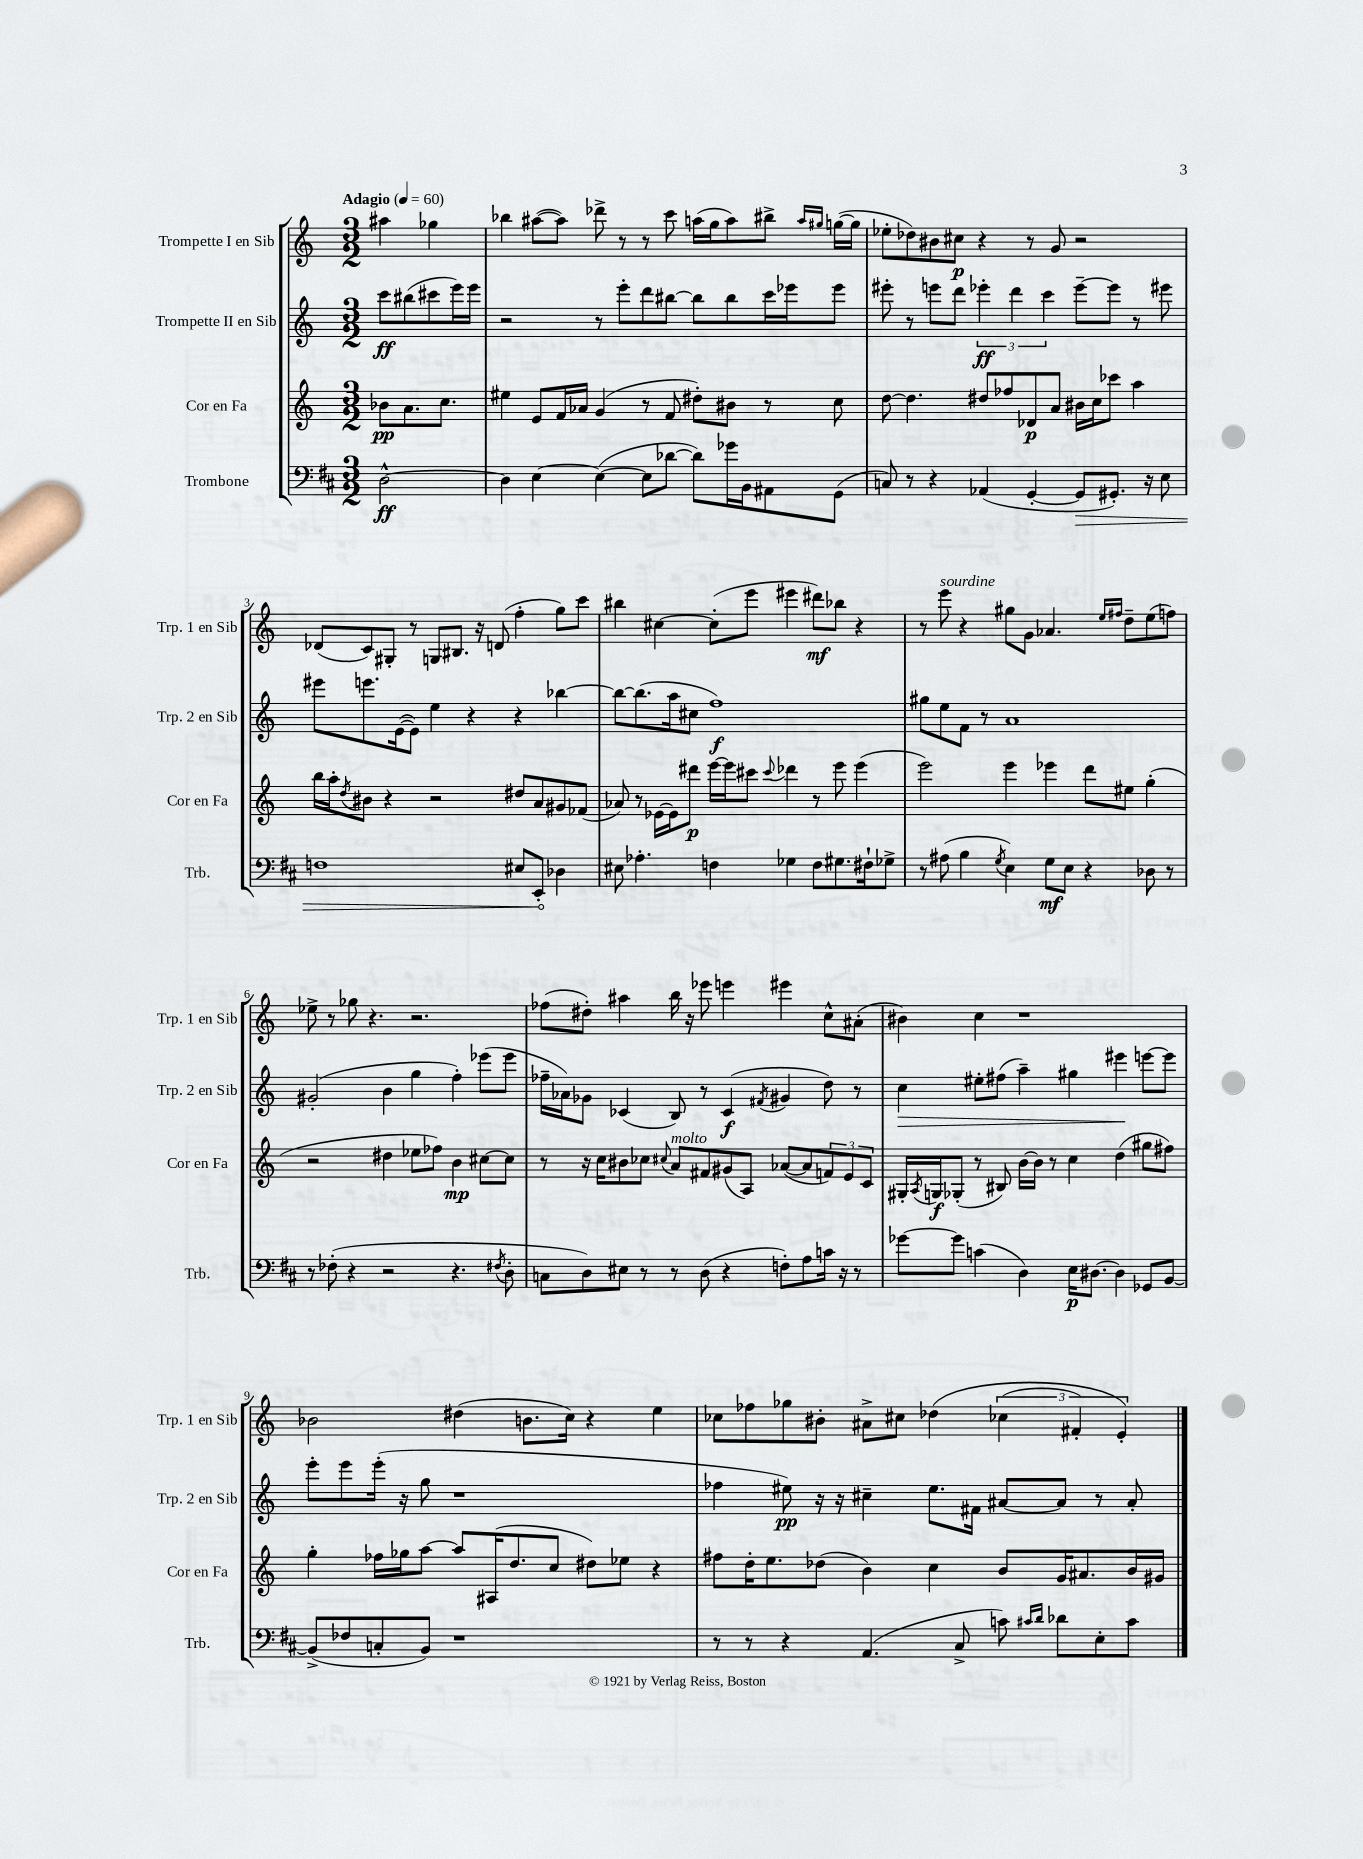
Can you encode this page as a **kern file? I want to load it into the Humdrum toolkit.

**kern	**kern	**kern	**kern
*staff4	*staff3	*staff2	*staff1
*clefF4	*clefG2	*clefG2	*clefG2
*k[f#c#]	*k[]	*k[]	*k[]
*M3/2	*M3/2	*M3/2	*M3/2
*MM60	*MM60	*MM60	*MM60
[2D^^	8b-	8ccc	4aa#
.	8.a	(8bb#	.
.	.	8ccc#	4gg-
.	8.cc	.	.
.	.	16eee)	.
.	.	16eee	.
=	=	=	=
4D]	4ee#	2r	4bb-
[4E	8e	.	([8aa#
.	16f	.	8aa#])
.	16a-	.	.
(4E_	(4g	8r	8ddd-^
.	.	8eee'	8r
8E]	8r	8ddd	8r
[8d-	8f	[8bb#	8ccc
8d-])	8dd#')	8bb#]	(16aa
.	.	.	16gg
16g-	8b#	8bb#	8aa)
16BB	.	.	.
8AA#	8r	16ccc	8bb#^
.	.	16eee-	.
.	.	.	16qqaa
.	.	.	16qqgg#
(8GG	8cc	8eee-	([16gg
.	.	.	16gg]
=	=	=	=
8C)	[8dd	8eee#'	8ee-'
8r	4.dd]	8r	8dd-)
4r	.	8eee	8b#
.	.	8ddd	8cc#
(4AA-	8dd#	6eee-'	4r
.	8ff-	.	.
.	.	6ddd	.
[4GG'	8d-	.	8r
.	.	6ccc	.
.	8a	.	8g
8GG]	16b#	[8eee-~	2r
.	16cc	.	.
8.GG#')	8ccc-	8eee-]	.
.	4aa	8r	.
16r	.	.	.
8E	.	8eee#	.
=	=	=	=
1F	16bb	8eee#	(8d-
.	16aa'	.	.
.	8qdd	.	.
.	8b#	8.eee	8c)
.	4r	.	8G#'
.	.	([16e	.
.	.	8e])	8r
.	2r	4ee	8G
.	.	.	8.B#
.	.	4r	.
.	.	.	16r
.	.	.	(8d
8E#	8dd#	4r	4ff'
8EE'	8a	.	.
4D-	8g#	[4bb-	8gg)
.	(8f-	.	8ccc
=	=	=	=
8E#	8a-)	8bb-_	4bb#
4.A-'	8r	(8.bb-]	.
.	[16e-	.	[4cc#
.	16e-]	16aa	.
.	8ddd#	8cc#	.
4F	[16eee	1ff)	(8cc#']
.	16eee]	.	.
.	8ccc#	.	8eee
.	8qqccc#	.	.
4G-	4ddd-	.	4eee#
8F	8r	.	8ddd#)
8.G#	8eee	.	8bb-
.	(4eee	.	4r
16F#`	.	.	.
8G-^	.	.	.
=	=	=	=
8r	2eee)	8gg#	8r
(8A#	.	8ee	8eee
4B	.	8f	4r
.	.	8r	.
8qG	.	.	.
4E)	4eee	1a	8gg#
.	.	.	8g
8G	4eee-	.	4.a-
8E	.	.	.
4r	8ddd	.	.
.	.	.	16qqee
.	.	.	16qqff#
.	8ee#	.	8dd~
8D-	(4gg'	.	(8ee
8r	.	.	8ff)
=	=	=	=
8r	2r	(2g#'	8ee-^
(8F-'	.	.	8r
4r	.	.	8gg-
.	.	.	4.r
2r	4dd#	4b	.
.	8ee-	4gg	2.r
.	8ff-)	.	.
4.r	4b	4ff')	.
.	[8cc#	(8eee-	.
8qF#	.	.	.
8D'	8cc#]	8eee-	.
=	=	=	=
8C	8r	16ff-~	(8ff-
.	.	16a-)	.
8D)	16r	8g-	8dd#')
.	16cc	.	.
8E#	8b#	(4c-	4aa#
8r	8cc-	.	.
.	8qqcc#	.	.
8r	8a	8B)	16bb
.	.	.	16r
(8D	8f#	8r	8eee-
4r	(8g#	(4c-	4eee
.	8A)	.	.
.	.	8qf#	.
8F')	([8a-	4g#	4eee#
8A	8a-]	.	.
16c	12f)	8dd)	8cc^^
16r	.	.	.
.	12e	.	.
8r	.	8r	(8a#'
.	12c	.	.
=	=	=	=
[8g-	16G#'	4cc	4b#)
.	8qA	.	.
.	16G	.	.
8g-]	(8G-'	.	.
(4c	8r	8ee#'	4cc
.	8B#)	(8ff#	.
4D)	[16b	4aa~)	1r
.	16b]	.	.
.	8r	.	.
16E	4cc	4gg#	.
[8.D#	.	.	.
4D#]	(4dd	4eee#	.
8GG-	8gg#	[8eee	.
[8BB	8ff#)	8eee]	.
=	=	=	=
(8BB^]	4gg'	8eee'	2b-
8F-	.	8eee	.
8C'	16ff-	(16eee'	.
.	16gg-	16r	.
8BB)	[8aa	8gg	.
1r	8aa]	1r	(4dd#
.	(16A#	.	.
.	8.dd	.	.
.	.	.	8.b
.	8cc	.	.
.	.	.	16cc)
.	8dd#)	.	4r
.	8ee-	.	.
.	4r	.	4ee
=	=	=	=
8r	8ff#	4ff-	8cc-
8r	16dd'	.	8ff-
.	8.ee	.	.
4r	.	8ee#)	8gg-
.	(8dd-	16r	8b#'
.	.	16r	.
(4.AA	4b)	4cc#~	8a#^
.	.	.	8cc#
.	4cc	8.ee#	&(4dd-
8C#^	.	.	.
.	.	16f#	.
8c)	8b	[8a#	(6cc-
16qqc#	.	.	.
16qqd	.	.	.
8d-	16g	8a#]	.
.	.	.	6f#')
.	8.a#	.	.
8E'	.	8r	.
.	.	.	6e'&)
8c#	16b	8a#'	.
.	16g#	.	.
==	==	==	==
*-	*-	*-	*-
